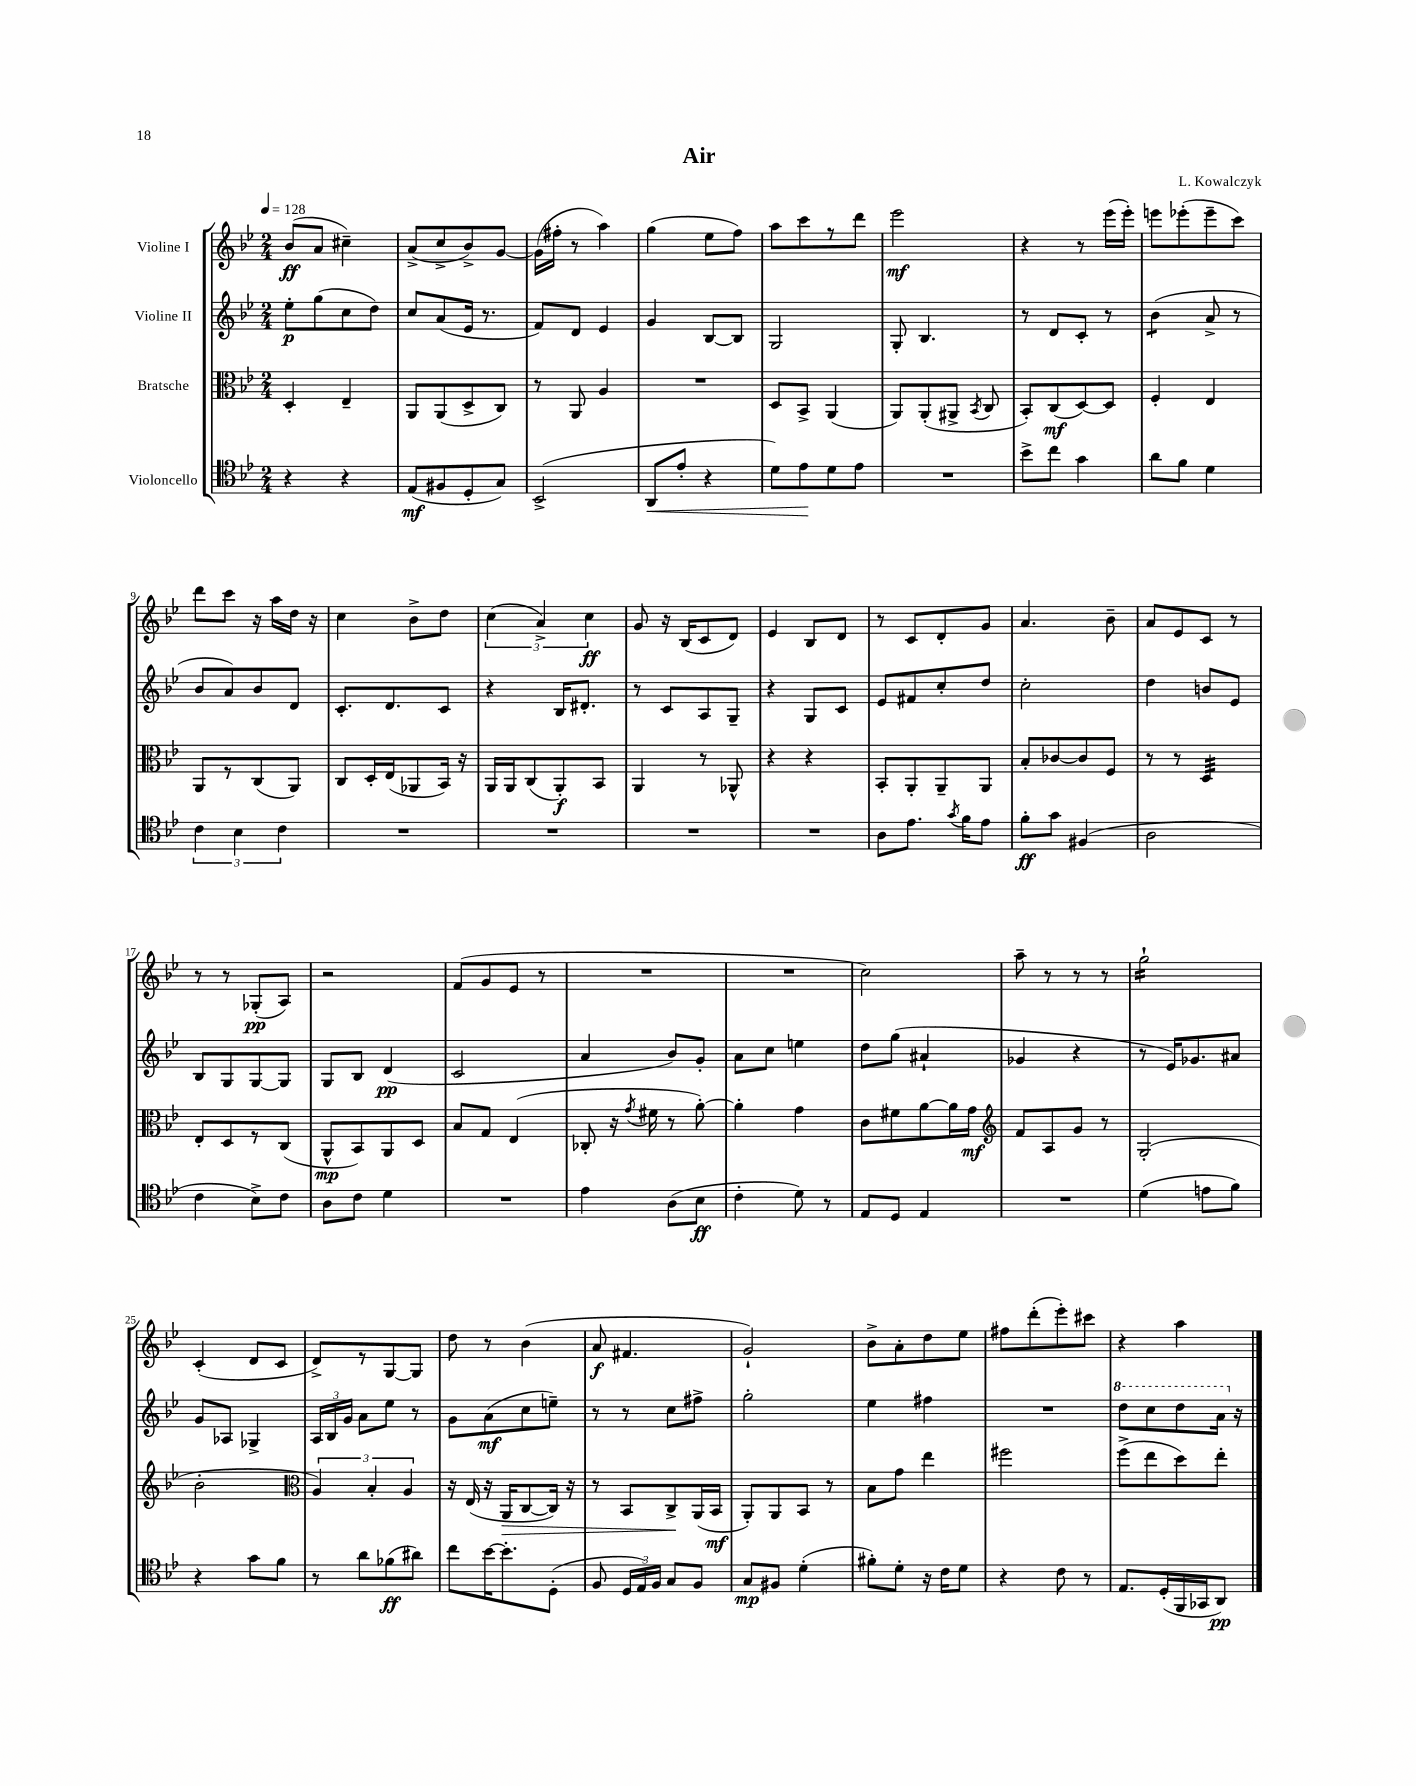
\header { title = "Air" composer = "L. Kowalczyk" }
<<
\new StaffGroup <<
\new Staff = "s0" \with { instrumentName = "Violine I" } {
    \clef treble \key bes \major \numericTimeSignature \time 2/4 \tempo 4 = 128
    \autoBeamOff bes'8[\ff( a'8] cis''4--) |
    a'8[->( c''8-> bes'8->) g'8]~ |
    g'16[( fis''16]-. r8 a''4) |
    g''4( ees''8[ f''8]) |
    a''8[ c'''8 r8 d'''8] |
    ees'''2\mf |
    r4 r8 ees'''16[( ees'''16]-.) |
    e'''8[ ees'''8-.( ees'''8-- c'''8]) |
    d'''8[ c'''8] r16 a''16[ d''16] r16 |
    c''4 bes'8[-> d''8] |
    \tuplet 3/2 { c''4( a'4->) c''4\ff } |
    g'8 r16 bes16[( c'8 d'8]) |
    ees'4 bes8[ d'8] |
    r8 c'8[ d'8-. g'8] |
    a'4. bes'8-- |
    a'8[ ees'8 c'8] r8 |
    r8 r8 ges8[-.\pp( a8]) |
    r2 |
    f'8[( g'8 ees'8] r8 |
    R2 |
    R2 |
    c''2) |
    a''8-- r8 r8 r8 |
    g''2:16-! |
    c'4-.( d'8[ c'8] |
    d'8[->) r8 g8~ g8] |
    d''8 r8 bes'4( |
    a'8\f fis'4. |
    g'2-!) |
    bes'8[-> a'8-. d''8 ees''8] |
    fis''8[ d'''8-.( ees'''8-.) cis'''8] |
    r4 a''4 \bar "|." |
}
\new Staff = "s1" \with { instrumentName = "Violine II" } {
    \clef treble \key bes \major \numericTimeSignature \time 2/4
    \autoBeamOff ees''8[-.\p g''8( c''8 d''8]) |
    c''8[ a'8( ees'16] r8. |
    f'8[) d'8] ees'4 |
    g'4 bes8[~ bes8] |
    g2 |
    g8-. bes4. |
    r8 d'8[ c'8]-. r8 |
    bes'4:8( a'8-> r8 |
    bes'8[ a'8) bes'8 d'8] |
    c'8.[-. d'8. c'8] |
    r4 bes16[ dis'8.]-. |
    r8 c'8[ a8 g8]-- |
    r4 g8[ c'8] |
    ees'8[ fis'8 c''8-. d''8] |
    c''2-. |
    d''4 b'8[ ees'8] |
    bes8[ g8 g8~ g8] |
    g8[ bes8] d'4\pp( |
    c'2 |
    a'4 bes'8[) g'8]-. |
    a'8[ c''8] e''4 |
    d''8[ g''8]( ais'4-! |
    ges'4 r4 |
    r8 ees'16[) ges'8. ais'8] |
    g'8[ aes8] ges4-> |
    \tuplet 3/2 { a16[ bes16 g'16] } a'8[ ees''8] r8 |
    g'8[ a'8\mf( c''8 e''8]--) |
    r8 r8 c''8[ fis''8]-> |
    g''2-. |
    ees''4 fis''4 |
    R2 |
    \ottava #1 d'''8[ c'''8 d'''8 a''16] \ottava #0 r16 \bar "|." |
}
\new Staff = "s2" \with { instrumentName = "Bratsche" } {
    \clef alto \key bes \major \numericTimeSignature \time 2/4
    \autoBeamOff d4-. ees4-- |
    a,8[ a,8( d8-> c8]) |
    r8 a,8 a4 |
    R2 |
    d8[ bes,8]-> a,4( |
    a,8[) a,8-.( ais,8]-> \acciaccatura { bes,8 } c8 |
    bes,8[-.) c8\mf( d8~) d8] |
    f4-. ees4 |
    a,8[ r8 c8( a,8]) |
    c8[ d16-. ees16( aes,8 bes,16]) r16 |
    a,16[ a,16 c8( a,8-.\f) bes,8] |
    a,4 r8 aes,8-^ |
    r4 r4 |
    bes,8[-. a,8-. a,8-- a,8] |
    bes8[-. ces'8~ ces'8 f8] |
    r8 r8 d4:32 |
    ees8[-. d8 r8 c8]( |
    a,8[-^\mp bes,8) a,8 d8] |
    bes8[ g8] ees4( |
    ces8-. r16 \acciaccatura { g'8 } fis'16 r8 a'8~-.) |
    a'4-. g'4 |
    c'8[ fis'8 a'8~ a'16 g'16]\mf |
    \clef treble f'8[ a8 g'8] r8 |
    g2-.( |
    bes'2-. |
    \clef alto \tuplet 3/2 { a4) bes4-. a4 } |
    r16 ees16( r16 a,16[\> c8~ c16]) r16 |
    r8 bes,8[ c8->\! a,16( bes,16]\mf |
    a,8[-.) a,8 bes,8] r8 |
    bes8[ g'8] ees''4 |
    fis''2 |
    f''8[->( ees''8 d''8) ees''8]-. \bar "|." |
}
\new Staff = "s3" \with { instrumentName = "Violoncello" } {
    \clef tenor \key bes \major \numericTimeSignature \time 2/4
    \autoBeamOff r4 r4 |
    ees8[\mf( fis8 d8-. g8]) |
    bes,2->( |
    a,8[\< ees'8]-. r4 |
    d'8[) ees'8\! d'8 ees'8] |
    R2 |
    bes'8[-> c''8] g'4 |
    a'8[ f'8] d'4 |
    \tuplet 3/2 { c'4 bes4 c'4 } |
    R2 |
    R2 |
    R2 |
    R2 |
    a8[ ees'8.] \acciaccatura { g'8 } f'16[ ees'8] |
    f'8[-.\ff g'8] fis4( |
    a2 |
    c'4 bes8[->) c'8] |
    a8[ c'8] d'4 |
    R2 |
    ees'4 a8[( bes8]\ff |
    c'4-. d'8) r8 |
    ees8[ d8] ees4 |
    R2 |
    d'4( e'8[ f'8]) |
    r4 g'8[ f'8] |
    r8 a'8[ fes'8\ff( ais'8]) |
    c''8[ bes'16~ bes'8.-. d8]-.( |
    f8 \tuplet 3/2 { d16[ ees16) f16] } g8[ f8] |
    g8[\mp fis8] d'4-.( |
    fis'8[-.) d'8]-. r16 c'16[ d'8] |
    r4 c'8 r8 |
    ees8.[ d16-.( f,16 ges,16 a,8]\pp) \bar "|." |
}
>>
>>
